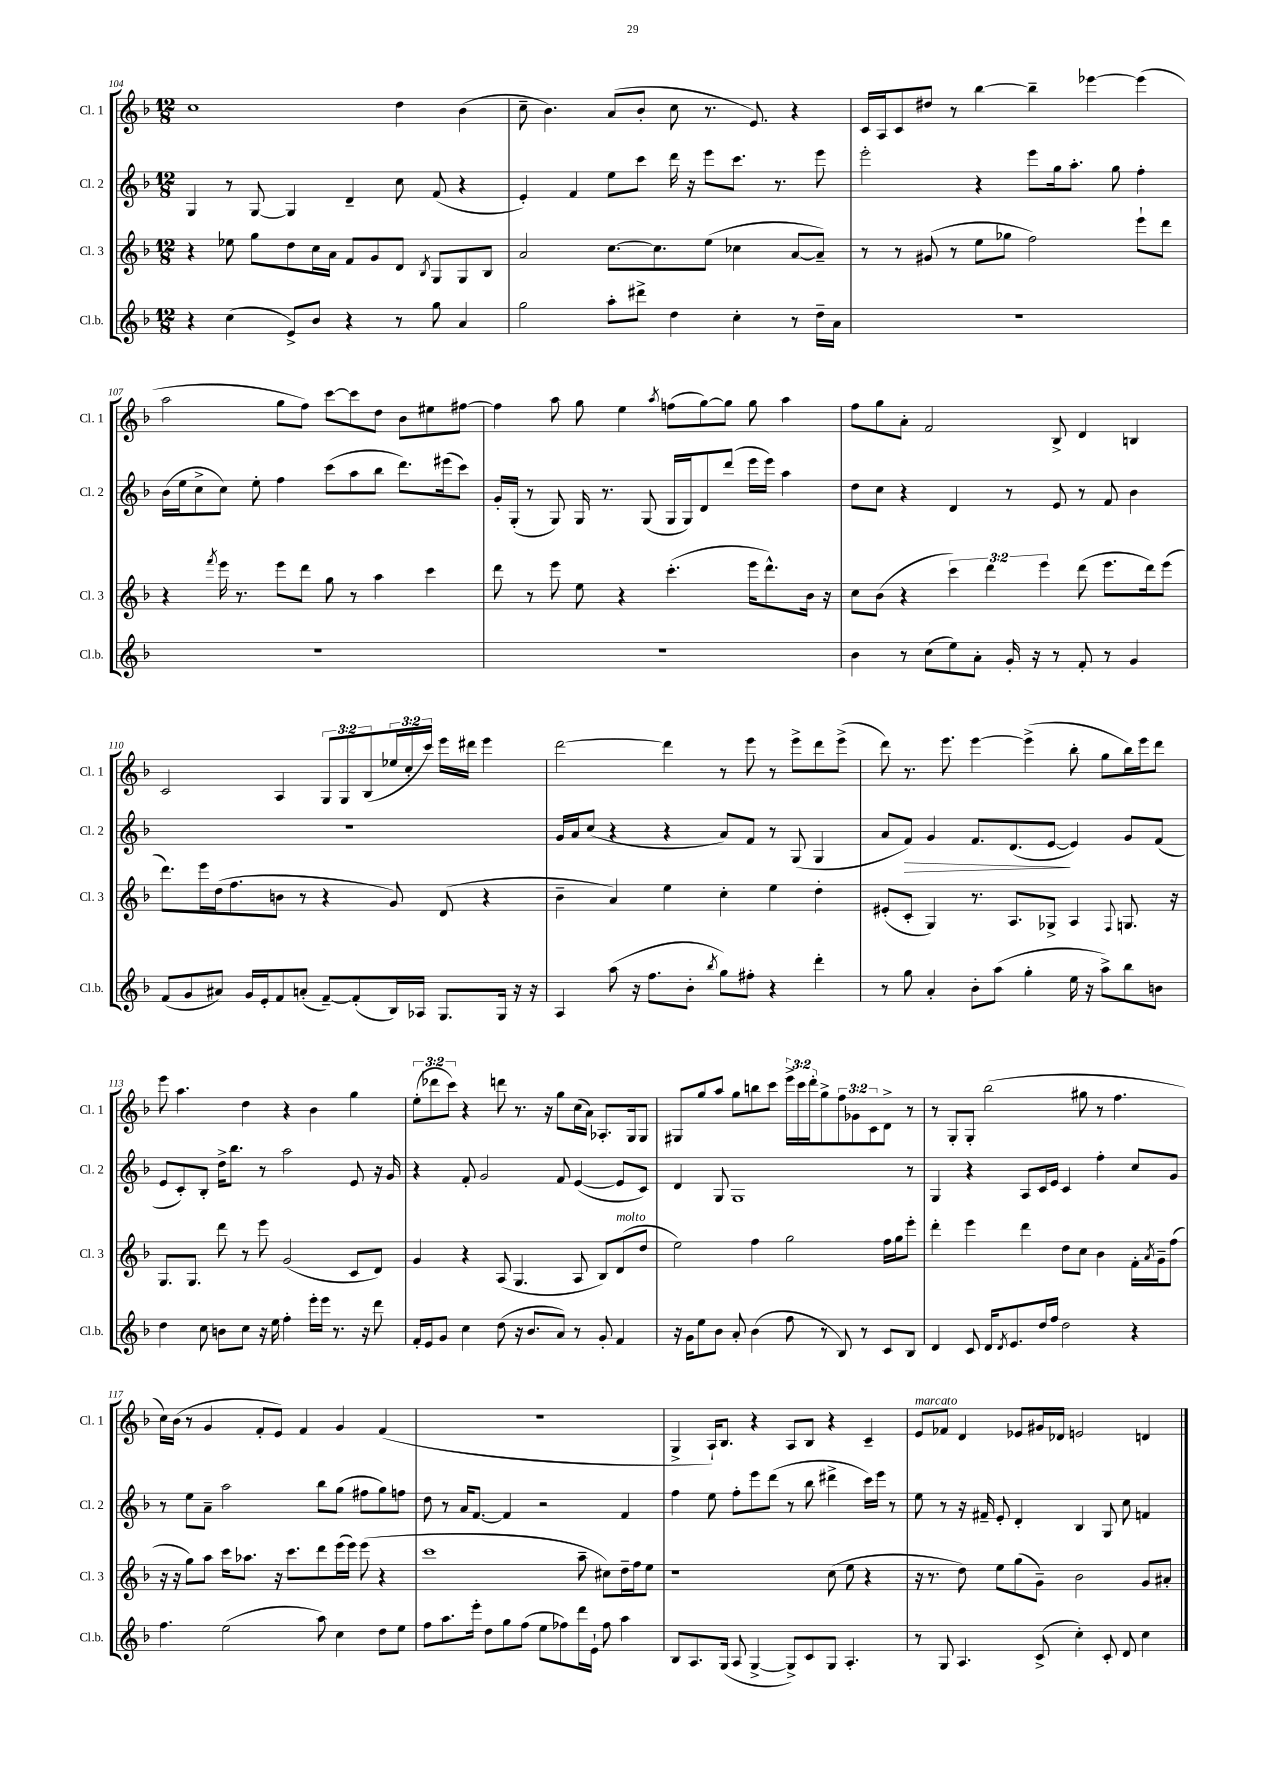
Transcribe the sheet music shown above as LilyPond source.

<<
\new StaffGroup <<
\new Staff = "s0" \with { instrumentName = "Cl. 1" shortInstrumentName = "Cl. 1" } {
    \clef treble \key f \major \numericTimeSignature \time 12/8 \override Staff.TupletNumber.text = #tuplet-number::calc-fraction-text
    c''1 d''4 bes'4( |
    c''8-- bes'4.) a'8( bes'8-. c''8 r8. e'8.) r4 |
    c'16 a16 c'8 dis''8 r8 bes''4~ bes''4-- ees'''4~ ees'''4( |
    a''2 g''8 f''8) c'''8~ c'''8 d''8 bes'8 eis''8 fis''8~ |
    fis''4 a''8 g''8 e''4 \acciaccatura { a''8 } f''8( g''8~) g''8 g''8 a''4 |
    f''8 g''8 a'8-. f'2 bes8-> d'4 b4 |
    c'2 a4 \tuplet 3/2 { g8 g8 bes8( } \tuplet 3/2 { ees''16 c''16-. c'''16) } e'''16 dis'''16 e'''4 |
    d'''2~ d'''4 r8 e'''8 r8 e'''8-> d'''8 e'''8->( |
    d'''8) r8. e'''8. e'''4~ e'''4->( bes''8-. g''8 bes''16) e'''16 d'''8 |
    e'''8 a''4. d''4 r4 bes'4 g''4 |
    \tuplet 3/2 { e''8-.( des'''8 c'''8) } r4 d'''8 r8. r16 g''8 c''16( a'16) aes8.-. g16 g8 |
    gis8 g''8 a''8 g''8 b''8 c'''8 \tuplet 3/2 { e'''16-> c'''16 d'''16-. } g''8-> \tuplet 3/2 { f''8 ges'8 c'8 } d'8-> r8 |
    r8 g8-. g8-. bes''2( gis''8 r8 f''4. |
    c''16) bes'16( r8 g'4 f'8-. e'8) f'4 g'4 f'4( |
    R1. |
    g4-> a16-!) bes8. r4 a8 bes8 r4 c'4-- |
    e'8^\markup { \italic "marcato" } fes'8 d'4 ees'8 gis'16 des'16 e'2 d'4 \bar "|." |
}
\new Staff = "s1" \with { instrumentName = "Cl. 2" shortInstrumentName = "Cl. 2" } {
    \clef treble \key f \major \numericTimeSignature \time 12/8
    g4 r8 g8~ g4 d'4-- c''8 f'8( r4 |
    e'4-.) f'4 e''8 c'''8 d'''16 r16 e'''8 c'''8. r8. e'''8 |
    e'''2-. r4 e'''8 g''16 a''8.-. g''8 f''4-. |
    bes'16( e''16 c''8-> c''8) e''8-. f''4 c'''8( a''8 bes''8 d'''8.) eis'''16( c'''8) |
    g'16-. g16-.( r8 g8) g16 r8. g8( g16 g16) d'8 d'''8( e'''16 e'''16) a''4 |
    d''8 c''8 r4 d'4 r8 e'8 r8 f'8 bes'4 |
    R1. |
    g'16 a'16 c''8( r4 r4 a'8) f'8 r8 g8( g4 |
    a'8 f'8\>) g'4 f'8. d'8.( e'8~\! e'4) g'8 f'8( |
    e'8 c'8-.) bes8-. d''16-> bes''8. r8 a''2 e'8 r16 g'16 |
    r4 f'8-. g'2 f'8 e'4~( e'8 c'8) |
    d'4 g8 g1 r8 |
    g4 r4 a8 c'16 e'16 c'4 f''4-. c''8 g'8 |
    r8 e''8 a'8-- a''2 bes''8 g''8( fis''8 g''8) f''8 |
    d''8 r8 a'16 f'8.~ f'4 r2 f'4 |
    f''4 e''8 f''8-. e'''8 d'''8( r8 bes''8 dis'''4-> c'''16) e'''16 r8 |
    e''8 r8 r16 fis'16-- e'8-. d'4-. bes4 g8 c''8 f'4 \bar "|." |
}
\new Staff = "s2" \with { instrumentName = "Cl. 3" shortInstrumentName = "Cl. 3" } {
    \clef treble \key f \major \numericTimeSignature \time 12/8 \override Staff.TupletNumber.text = #tuplet-number::calc-fraction-text
    r4 ees''8 g''8 d''8 c''16 a'16 f'8 g'8 d'8 \acciaccatura { bes8 } g8 g8 bes8 |
    a'2 c''8.~ c''8. e''8( ces''4 a'8~ a'8--) |
    r8 r8 gis'8( r8 e''8 ges''8 f''2) e'''8-! d'''8 |
    r4 \acciaccatura { f'''8 } e'''16 r8. e'''8 d'''8 g''8 r8 a''4 c'''4 |
    d'''8 r8 e'''8 e''8 r4 c'''4.-.( e'''16 d'''8.-^) bes'16 r16 |
    c''8 bes'8( r4 \tuplet 3/2 { c'''4) d'''4 e'''4 } d'''8( e'''8. d'''16) e'''8( |
    d'''8.) e'''16 d''16( f''8. b'8 r8 r4 g'8) d'8( r4 |
    bes'4-- a'4) e''4 c''4-. e''4 d''4-. |
    eis'8-.( c'8-. g4) r8. a8. ges8-> a4 \appoggiatura { f8 } g8. r16 |
    g8. g8. d'''8 r8 e'''8 g'2( c'8 d'8) |
    g'4 r4 a8( g4. a8 bes8) d'8^\markup { \italic "molto" }( d''8 |
    e''2) f''4 g''2 f''16 g''16 e'''8-. |
    d'''4-. e'''4 d'''4 d''8 c''8 bes'4 f'16-. \acciaccatura { a'8 } g'16-- f''8( |
    r16 r16 g''8) a''8 c'''16 aes''8. r16 c'''8. d'''8 e'''16( e'''16) e'''8( r4 |
    c'''1 a''8-- cis''8) d''16-- f''16 e''8 |
    r1 c''8( e''8 r4 |
    r16 r8. d''8) e''8 g''8( g'8--) bes'2 g'8 ais'8-. \bar "|." |
}
\new Staff = "s3" \with { instrumentName = "Cl.b." shortInstrumentName = "Cl.b." } {
    \clef treble \key f \major \numericTimeSignature \time 12/8
    r4 c''4( e'8->) bes'8 r4 r8 g''8 a'4 |
    g''2 a''8-. dis'''8-> d''4 c''4-. r8 d''16-- a'16 |
    R1. |
    R1. |
    R1. |
    bes'4 r8 c''8( e''8) a'8-. g'16-. r16 r8 f'8-. r8 g'4 |
    f'8( g'8 ais'8) g'16 e'16-. f'8 a'8-.( f'8~--) f'8-.( bes16) aes16 g8. g16 r16 r16 |
    a4 a''8( r16 f''8. bes'8-. \acciaccatura { bes''8 } g''8) fis''8-. r4 d'''4-. |
    r8 g''8 a'4-. bes'8-. a''8( g''4-. e''16 r16 a''8->) bes''8 b'8 |
    d''4 c''8 b'8 c''8 r16 e''16 f''4-. e'''16-. e'''16 r8. r16 d'''8 |
    f'16-. e'16 g'8 c''4 d''8( r16 bes'8. a'8) r8 g'8-. f'4 |
    r16 g'16 e''8 bes'8 a'8-. bes'4( f''8 r8 bes8) r8 c'8 bes8 |
    d'4 c'8 d'16 \acciaccatura { d'8 } e'8. d''16 f''16 d''2 r4 |
    f''4. e''2( a''8) c''4 d''8 e''8 |
    f''8 a''8. e'''16-. d''8 g''8 f''8( e''8 fes''8) d'''16 e'16-! fes''8 a''4 |
    bes8 a8. g16( a8 g4~-> g8->) c'8 g8 a4.-. |
    r8 g8 a4. c'8->( c''4-.) c'8-. d'8 c''4 \bar "|." |
}
>>
>>
\layout { \context { \Score currentBarNumber = #104 } }
